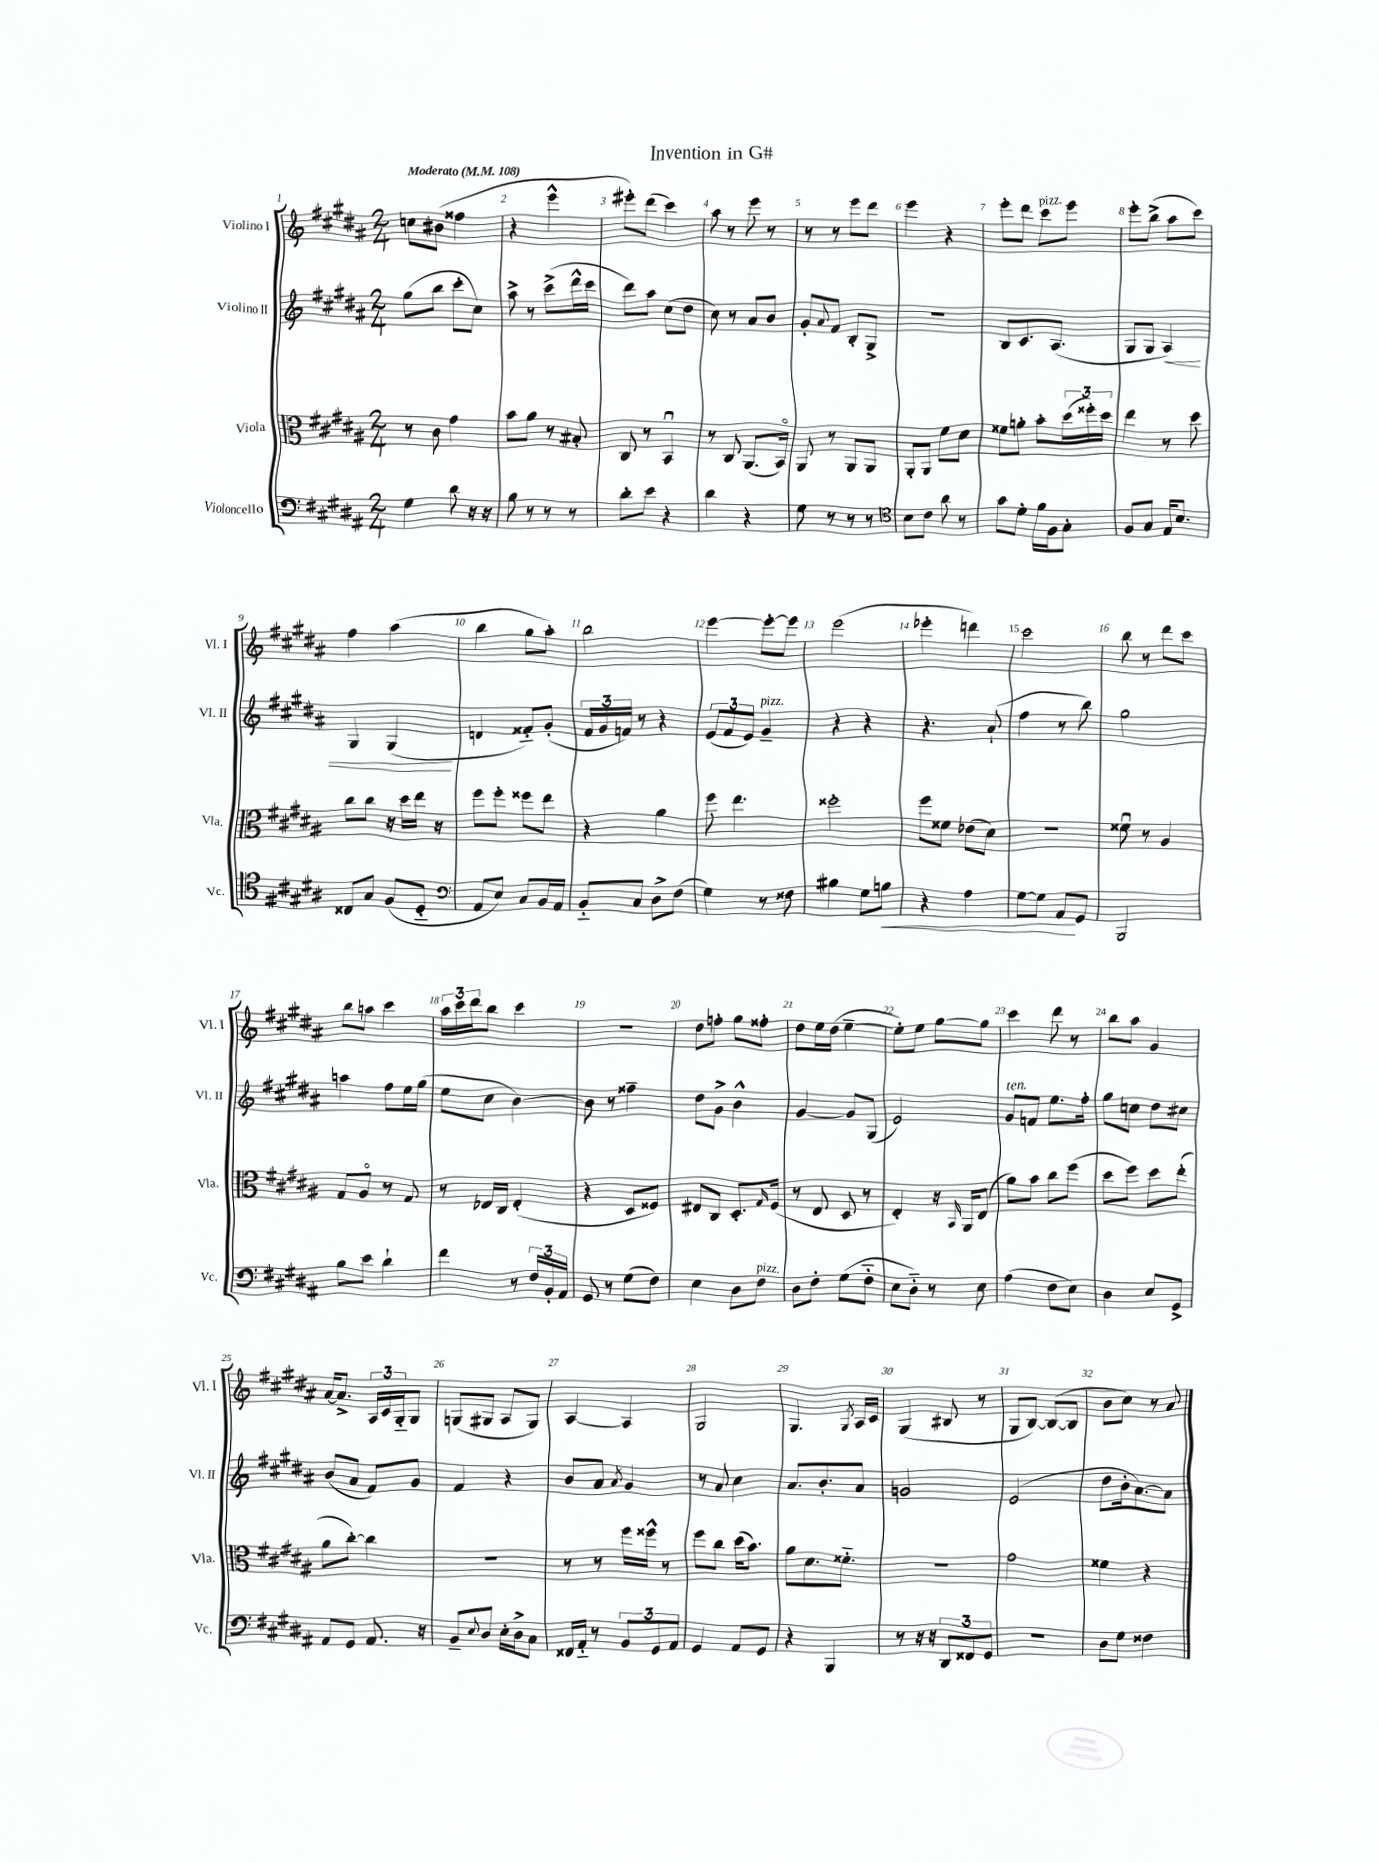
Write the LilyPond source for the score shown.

\header { title = "Invention in G#" }
<<
\new StaffGroup <<
\new Staff = "s0" \with { instrumentName = "Violino I" shortInstrumentName = "Vl. I" } {
    \clef treble \key b \major \numericTimeSignature \time 2/4 \tempo "Moderato" 4 = 108
    c''8 bis'8( fisis''4 |
    r4 e'''4-^ |
    eis'''8-.) dis'''8( cis'''4) |
    ais''8 r8 e'''8 r8 |
    r8 r8 e'''8 dis'''8 |
    e'''4 r4 |
    e'''8-. dis'''8 cis'''8^\markup { \italic "pizz." } e'''8 |
    e'''8-. b''8->( ais''8 cis'''8) |
    fis''4 ais''4( |
    b''4 gis''8 ais''8-.) |
    b''2 |
    e'''4~ e'''8~-. e'''8 |
    e'''2( |
    ees'''4-. d'''4) |
    cis'''2 |
    b''8 r8 dis'''8 cis'''8 |
    b''8 a''8 cis'''4 |
    \tuplet 3/2 { ais''16 cis'''16 dis'''16 } b''8 cis'''4 |
    r2 |
    dis''8 f''8-. gis''8 fisis''8-. |
    dis''8 e''16 dis''16( e''4~-- |
    e''8-.) e''8 gis''8~ gis''8 |
    cis'''4 dis'''8 r8 |
    b''8 ais''8 gis'4 |
    ais'16~ ais'8.-> \tuplet 3/2 { ais16 cis'16 gis16-_ } gis8 |
    g8( gis8 ais8 gis8) |
    ais4~ ais4 |
    gis2 |
    gis4. \acciaccatura { gis8 } ais16 cis'16 |
    gis4( bis8 r8 |
    gis8 b8~) b8~( b8 |
    b'8 cis''8) r8 ais'8 \bar "|." |
}
\new Staff = "s1" \with { instrumentName = "Violino II" shortInstrumentName = "Vl. II" } {
    \clef treble \key b \major \numericTimeSignature \time 2/4
    gis''8( b''8 cis'''8-. cis''8) |
    ais''8-> r8 cis'''8->( dis'''16-^ cis'''16 |
    dis'''8) ais''8 cis''8( dis''8 |
    cis''8) r8 ais'8 b'8 |
    gis'8-. \appoggiatura { ais'8 } fis'8 b8-. gis8-> |
    r2 |
    b8 cis'8. ais8.( |
    gis8 gis8 ais4\<) |
    gis4 gis4\!( |
    d'4 fisis'8-_) gis'8-.( |
    \tuplet 3/2 { fis'16 gis'16 f'16) } r8 r4 |
    \tuplet 3/2 { e'8( fis'8 e'8) } gis'4--^\markup { \italic "pizz." } |
    r4 r4 |
    r4. ais'8-!( |
    fis''4 r8 b''8) |
    gis''2 |
    a''4 fis''8 e''16 gis''16( |
    e''8 cis''8 b'4~) |
    b'8 r8 fisis''4-- |
    dis''8 gis'8-> b'4-^ |
    gis'4~ gis'8 gis8( |
    e'2) |
    gis'8^\markup { \italic "ten." } f'8 e''8. fis''16-. |
    gis''8 c''8 dis''8 cis''8 |
    b'8( ais'8 fis'8) gis'8 |
    fis'4 r4 |
    b'8 ais'8 \acciaccatura { ais'8 } gis'4 |
    r8 ais'8 cis''4 |
    ais'8. b'8.-. ais'8 |
    g'2 |
    e'2( |
    dis''8 b'16-. ais'8.~) ais'8 \bar "|." |
}
\new Staff = "s2" \with { instrumentName = "Viola" shortInstrumentName = "Vla." } {
    \clef alto \key b \major \numericTimeSignature \time 2/4
    r8 cis'8 gis'4 |
    b'8 ais'8 r8 bis8-. |
    cis8 r8 b,4\downbow |
    r8 cis8 ais,8.( b,16\flageolet) |
    ais,8 r8 ais,8 ais,8 |
    ais,8-. ais,8 fis'8 dis'8 |
    fisis'8 a'8-. b'8-. \tuplet 3/2 { dis''16( fisis''16-.) dis''16 } |
    e''4 r8 dis''8 |
    cis''8 cis''8 r16 dis''16 e''16 r16 |
    fis''8 fis''8-. fisis''8 e''8 |
    r4 ais'4 |
    fis''8 e''4. |
    fisis''2-. |
    fis''8 fisis'8 ees'8( dis'8) |
    r2 |
    fisis'8\downbow r8 ais4 |
    gis8 ais8\flageolet r8 gis8 |
    r8 ees16 cis16 ees4-.( |
    r4 dis8 fisis8) |
    eis8 cis8 dis8.-. \grace { gis16 } fis16( |
    r8 e8 dis8 r8 |
    e4-.) r16 \grace { b,16 } ais,16 e8( |
    ais'8) b'8 cis''8 fis''8( |
    dis''8 fis''8) dis''8 e''8-.( |
    ais'8 cis''8~-.) cis''4 |
    r2 |
    r8 r8 fis''16 fisis''16-^ r8 |
    fis''8 cis''8 dis''16( b'8.) |
    ais'8 dis'8. fisis'8.-_ |
    R2 |
    gis'2 |
    fisis'4 r4 \bar "|." |
}
\new Staff = "s3" \with { instrumentName = "Violoncello" shortInstrumentName = "Vc." } {
    \clef bass \key b \major \numericTimeSignature \time 2/4
    gis4 dis'8 r16 r16 |
    b8 r8 r8 r8 |
    dis'8-. e'8 r4 |
    dis'4 r4 |
    gis8 r8 r8 r8 |
    \clef tenor b8 cis'8 ais'8 r8 |
    gis'8 dis'8-. fis'16 fis16 gis8-. |
    fis8 gis8 e16 b8. |
    cisis8 gis8 fis8( dis8-_ |
    \clef bass ais,8 e8) cis8 b,16 ais,16 |
    b,8-_ cis8 dis8-> fis8( |
    gis4) r8 fisis8 |
    bis4 gis8 b8\< |
    r4 ais4 |
    gis8~ gis8 ais,8\! gis,8 |
    b,,2 |
    b8 e'8 dis'4-! |
    fis'4 r8 \tuplet 3/2 { fis16 b,16-. ais,16 } |
    gis,8 r8 gis8( fis8) |
    e4 dis8 fis8^\markup { \italic "pizz." } |
    dis8 fis8-. gis8( fis8-_ |
    e8 dis8-_) r8 e8 |
    ais4( fis8 e8) |
    dis4 e8 gis,8-> |
    ais,8 gis,8 ais,8. r16 |
    b,8-- \appoggiatura { e8 } dis8 e16-. dis16-> cis8 |
    fisis,16 ais,16-_ r8 \tuplet 3/2 { b,8 gis,8 ais,8 } |
    gis,4 ais,8 gis,8 |
    r4 b,,4 |
    r8 r16 r16 \tuplet 3/2 { dis,8 fisis,8 gis,8 } |
    R2 |
    dis8 gis8 fisis4 \bar "|." |
}
>>
>>
\layout { \context { \Score \override BarNumber.break-visibility = ##(#f #t #t) barNumberVisibility = #all-bar-numbers-visible } }
